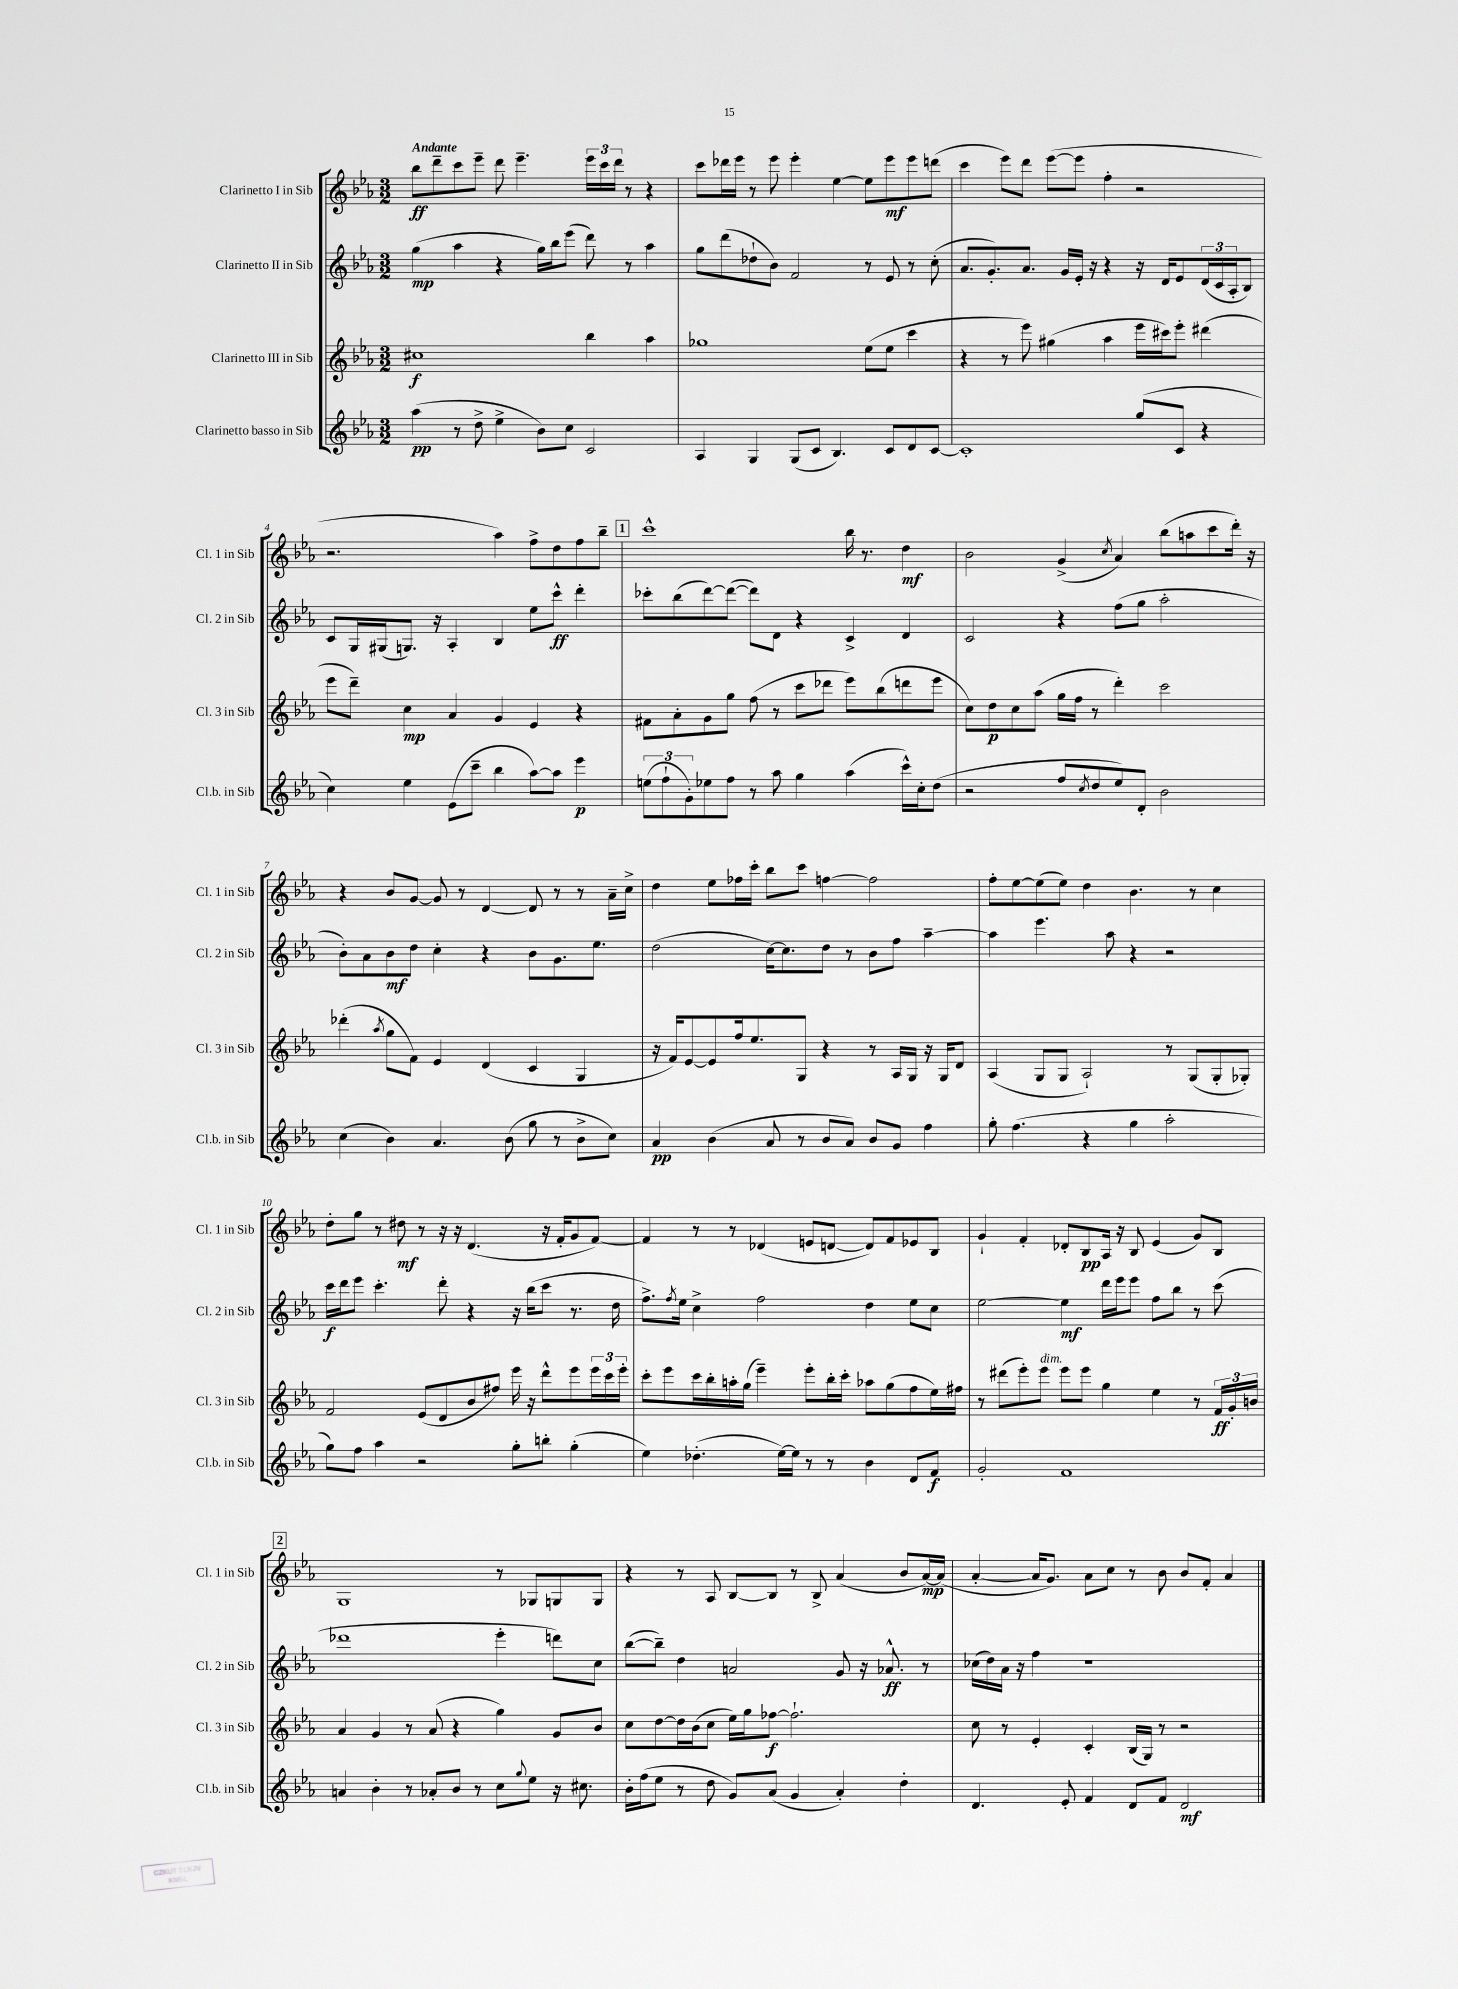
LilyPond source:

<<
\new StaffGroup <<
\new Staff = "s0" \with { instrumentName = "Clarinetto I in Sib" shortInstrumentName = "Cl. 1 in Sib" } {
    \clef treble \key ees \major \numericTimeSignature \time 3/2 \tempo "Andante"
    bes''8\ff d'''8-- c'''8 ees'''8-- d'''8 ees'''4.-- \tuplet 3/2 { ees'''16 c'''16 d'''16 } r8 r4 |
    c'''8 des'''16 ees'''16 r8 ees'''8 ees'''4-. ees''4~ ees''8 ees'''8\mf ees'''8 d'''8( |
    c'''4 ees'''8) d'''8 ees'''8~( ees'''8 f''4-. r2 |
    r2. aes''4) f''8-> d''8 f''8 bes''8-- |
    \mark \markup { \box "1" } c'''1-^ bes''16 r8. d''4\mf |
    bes'2 g'4->( \acciaccatura { c''8 } aes'4) bes''8( a''8 c'''8 d'''16-.) r16 |
    r4 bes'8 g'8~ g'8 r8 d'4~ d'8 r8 r8 aes'16-- c''16-> |
    d''4 ees''8 fes''16 c'''16-. bes''8 c'''8 f''4~ f''2 |
    f''8-. ees''8~ ees''8( ees''8) d''4 bes'4. r8 c''4 |
    d''8-. g''8 r8 dis''8\mf r8 r16 r16 d'4.( r16 f'16-. g'8 f'8~) |
    f'4 r8 r8 des'4( e'8 d'8~ d'8) f'8 ees'8 bes8 |
    g'4-! f'4-. des'8-. bes8\pp aes16 r16 bes8 ees'4( g'8) bes8 |
    \mark \markup { \box "2" } g1 r8 ges8 g8 g8 |
    r4 r8 aes8 bes8~ bes8 r8 bes8-> aes'4( bes'8 aes'16~\mp) aes'16( |
    aes'4~-. aes'16 g'8.) aes'8 c''8 r8 bes'8 bes'8 f'8-. aes'4 \bar "|." |
}
\new Staff = "s1" \with { instrumentName = "Clarinetto II in Sib" shortInstrumentName = "Cl. 2 in Sib" } {
    \clef treble \key ees \major \numericTimeSignature \time 3/2
    g''4\mp( aes''4 r4 g''16) bes''16 ees'''8( d'''8) r8 aes''4 |
    g''8 d'''8( des''8-! bes'8) f'2 r8 ees'8 r8 c''8-.( |
    aes'8. g'8.-.) aes'8. g'16 ees'16-. r16 r4 r16 d'16 ees'8 \tuplet 3/2 { d'16( c'16 aes16-. } bes8) |
    c'8 g16 gis16( g8.) r16 aes4-. bes4 ees''8 c'''8-^\ff d'''4-. |
    \mark \markup { \box "1" } ces'''8-. bes''8( d'''8~) d'''8~( d'''8) d'8 r4 c'4-> d'4 |
    c'2 r4 f''8( g''8 aes''2-. |
    bes'8-.) aes'8 bes'8\mf d''8 c''4-. r4 bes'8 g'8. ees''8. |
    d''2( c''16~) c''8. d''8 r8 bes'8 f''8 aes''4~-- |
    aes''4 ees'''4. aes''8 r4 r2 |
    c'''16\f d'''16 ees'''8 c'''4.-. d'''8-. r4 r16 bes''16( c'''8 r8. d''16 |
    f''8.->) \acciaccatura { f''8 } ees''16 c''4-> f''2 d''4 ees''8 c''8 |
    ees''2~ ees''4\mf d'''16 ees'''16 ees'''8 f''8 bes''8 r8 c'''8( |
    \mark \markup { \box "2" } des'''1 ees'''4-. d'''8) c''8 |
    bes''8~( bes''8--) d''4 a'2 g'8 r16 aes'8.-^\ff r8 |
    ces''16( d''16) aes'16 r16 f''4 r1 \bar "|." |
}
\new Staff = "s2" \with { instrumentName = "Clarinetto III in Sib" shortInstrumentName = "Cl. 3 in Sib" } {
    \clef treble \key ees \major \numericTimeSignature \time 3/2
    cis''1\f bes''4 aes''4 |
    ges''1 ees''8( ees''8 c'''4 |
    r4 r8 ees'''8) gis''4( aes''4 ees'''16 cis'''16) ees'''8-. dis'''4( |
    ees'''8 d'''8--) c''4\mp aes'4 g'4 ees'4 r4 |
    \mark \markup { \box "1" } fis'8 aes'8-. g'8 g''8 f''8( r8 c'''8 des'''8 ees'''8) bes''8( d'''8 ees'''8 |
    c''8) d''8\p c''8 aes''8( g''16 f''16 r8 d'''4-.) c'''2 |
    des'''4-.( \acciaccatura { aes''8 } g''8 f'8) ees'4 d'4( c'4 g4 |
    r16 f'16) ees'8~ ees'8 f''16 ees''8. g8 r4 r8 aes16 g16 r16 g16 d'8 |
    aes4( g8 g8 aes2-!) r8 g8( g8-. ges8-.) |
    f'2 ees'8( d'8 bes'8 fis''8) ees'''16 r16 d'''8-^ ees'''8 \tuplet 3/2 { ees'''16 c'''16 ees'''16-. } |
    c'''8-. ees'''8 c'''16 bes''16-. a''16-. g''16( ees'''4--) ees'''8-. bes''16-. c'''16-. aes''8 g''8( f''8 ees''16) fis''16 |
    r8 dis'''8( ees'''8-.) ees'''8^\markup { \italic "dim." } ees'''8 ees'''8 g''4 ees''4 r8 \tuplet 3/2 { f'16\ff g'16-. b'16 } |
    \mark \markup { \box "2" } aes'4 g'4 r8 aes'8( r4 g''4) g'8 bes'8 |
    c''8 d''8~ d''16 bes'16( c''8 ees''16) g''16 fes''8~\f fes''2.-! |
    c''8 r8 ees'4-. c'4-. bes16( g16) r8 r2 \bar "|." |
}
\new Staff = "s3" \with { instrumentName = "Clarinetto basso in Sib" shortInstrumentName = "Cl.b. in Sib" } {
    \clef treble \key ees \major \numericTimeSignature \time 3/2
    aes''4\pp( r8 d''8-> ees''4-> bes'8) c''8 c'2 |
    aes4 g4 g8( c'8 bes4.) c'8 d'8 c'8~ |
    c'1-. g''8( c'8 r4 |
    c''4) ees''4 ees'8( c'''8-- bes''4 aes''8~) aes''8 ees'''4\p |
    \mark \markup { \box "1" } \tuplet 3/2 { e''8( f''8-! g'8-.) } ees''8 f''8 r8 aes''8 g''4 aes''4( c'''16-^) c''16-. d''8( |
    r2 f''8 \acciaccatura { c''8 } d''8 ees''8) d'8-. bes'2 |
    c''4( bes'4) aes'4. bes'8( g''8 r8 bes'8-> c''8) |
    aes'4\pp bes'4( aes'8 r8 bes'8 aes'8) bes'8 g'8 f''4 |
    g''8-. f''4.( r4 g''4 aes''2-. |
    g''8) f''8 aes''4 r2 g''8-. b''8-. g''4-.( |
    ees''4) des''4.-.( ees''16~) ees''16 r8 r8 bes'4 d'8 f'8\f |
    g'2-. f'1 |
    \mark \markup { \box "2" } a'4 bes'4-. r8 aes'8-. bes'8 r8 c''8 \appoggiatura { g''8 } ees''8 r16 cis''8. |
    bes'16-. f''16( ees''8 r8 d''8 g'8) aes'8( g'4 aes'4-.) d''4-. |
    d'4. ees'8-. f'4 d'8 f'8 d'2\mf \bar "|." |
}
>>
>>
